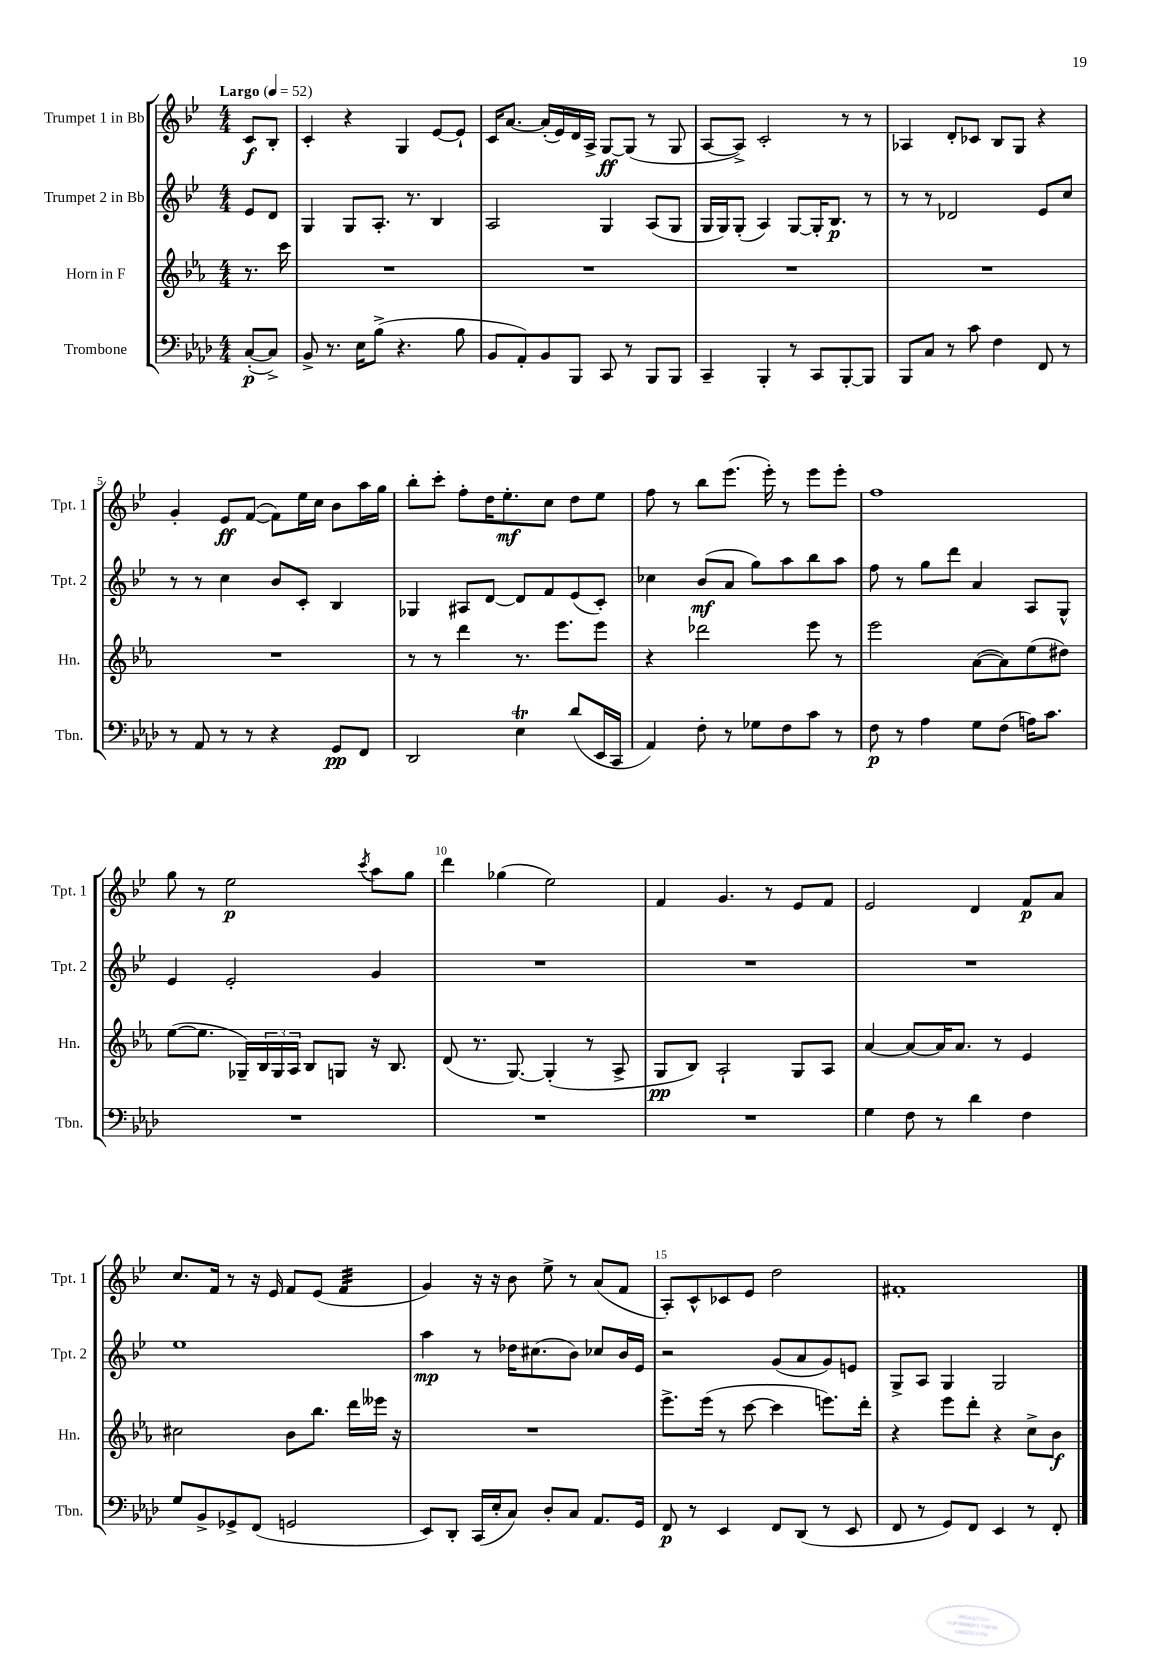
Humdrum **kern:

**kern	**kern	**kern	**kern
*staff4	*staff3	*staff2	*staff1
*clefF4	*clefG2	*clefG2	*clefG2
*k[b-e-a-d-]	*k[b-e-a-]	*k[b-e-]	*k[b-e-]
*M4/4	*M4/4	*M4/4	*M4/4
*MM52	*MM52	*MM52	*MM52
([8C'	8.r	8e-	8c
8C^])	.	8d	8B-'
.	16ccc	.	.
=	=	=	=
8BB-^	1r	4G	4c'
8.r	.	.	.
.	.	8G	4r
16E-	.	.	.
(8B-^	.	8.A'	.
4.r	.	.	4G
.	.	8.r	.
.	.	4B-	[8e-
8B-	.	.	8e-`]
=	=	=	=
8BB-	1r	2A	16c
.	.	.	[8.a
8AA-')	.	.	.
8BB-	.	.	(16a']
.	.	.	16e-)
8BBB-	.	.	16d
.	.	.	16A^
8CC	.	4G	[8G
8r	.	.	(8G]
8BBB-	.	(8A	8r
8BBB-	.	8G	8G
=	=	=	=
4CC~	1r	16G	[8A
.	.	16G)	.
.	.	(8G'	8A^])
4BBB-'	.	4A)	2c'
8r	.	[8G	.
8CC	.	16G']	.
.	.	8.B-	.
[8BBB-'	.	.	8r
8BBB-]	.	8r	8r
=	=	=	=
8BBB-	1r	8r	4A-
8C	.	8r	.
8r	.	2d-	8d'
8c	.	.	8c-
4F	.	.	8B-
.	.	.	8G
8FF	.	8e-	4r
8r	.	8cc	.
=	=	=	=
8r	1r	8r	4g'
8AA-	.	8r	.
8r	.	4cc	8e-
8r	.	.	([8f
4r	.	8b-	8f])
.	.	8c'	16ee-
.	.	.	16cc
8GG	.	4B-	8b-
8FF	.	.	16aa
.	.	.	16gg
=	=	=	=
2DD-	8r	4G-	8bb-'
.	8r	.	8ccc'
.	4ddd	8A#	8ff'
.	.	[8d	16dd
.	.	.	8.ee-'
4E-	8.r	8d]	.
.	.	8f	8cc
.	8.eee-	.	.
(8d-	.	(8e-	8dd
16EE-	8eee-	8c')	8ee-
16CC	.	.	.
=	=	=	=
4AA-)	4r	4cc-	8ff
.	.	.	8r
8F'	2ddd-	(8b-	8bb-
8r	.	8a	(8.eee-
8G-	.	8gg)	.
.	.	.	16eee-')
8F	.	8aa	8r
8c	8eee-	8bb-	8eee-
8r	8r	8aa	8eee-'
=	=	=	=
8F	2eee-	8ff	1ff
8r	.	8r	.
4A-	.	8gg	.
.	.	8ddd	.
8G	([8a-	4a	.
(8F	8a-])	.	.
16A)	(8ee-	8A	.
8.c	.	.	.
.	8dd#)	8G^^	.
=	=	=	=
1r	([8ee-	4e-	8gg
.	8.ee-]	.	8r
.	.	2e-'	2ee-
.	16G-~)	.	.
.	24B-	.	.
.	24G-	.	.
.	24A-	.	.
.	8B-	.	.
.	8G	.	.
.	.	.	8qccc
.	16r	4g	8aa
.	8.B-	.	.
.	.	.	8gg
=	=	=	=
1r	(8d	1r	4ddd
.	8.r	.	.
.	.	.	(4gg-
.	[8.G)	.	.
.	(4G']	.	2ee-)
.	8r	.	.
.	8A-^	.	.
=	=	=	=
1r	8G	1r	4f
.	8B-)	.	.
.	2A-`	.	4.g
.	.	.	8r
.	8G	.	8e-
.	8A-	.	8f
=	=	=	=
4G	[4a-	1r	2e-
8F	8a-_	.	.
8r	16a-]	.	.
.	8.a-	.	.
4d-	.	.	4d
.	8r	.	.
4F	4e-	.	8f
.	.	.	8a
=	=	=	=
8G	2cc#	1ee-	8.cc
8BB-^	.	.	.
.	.	.	16f
8GG-^	.	.	8r
(8FF	.	.	16r
.	.	.	16e-
2GG	8b-	.	8f
.	8.bb-	.	(8e-
.	.	.	4f
.	16ddd	.	.
.	16eee--	.	.
.	16r	.	.
=	=	=	=
8EE-)	1r	4aa	4g)
8DD-'	.	.	.
(16CC	.	8r	16r
16E-'	.	.	16r
8C)	.	16dd-	8b-
.	.	(8.cc#	.
8D-'	.	.	8ee-^
8C	.	8b-)	8r
8.AA-	.	8cc-	(8a
.	.	16b-	8f
16GG	.	16e-	.
=	=	=	=
8FF	8.eee-^	2r	8A')
8r	.	.	8c^^
.	(16eee-	.	.
4EE-	8r	.	8c-
.	[8ccc	.	8e-
8FF	4ccc]	(8g	2dd
(8DD-	.	8a	.
8r	8.eee)	8g)	.
8EE-	.	8e	.
.	16ddd'	.	.
=	=	=	=
8FF	4r	8G^	1f#'
8r	.	8A	.
8GG)	8eee-	4G	.
8FF	8ddd'	.	.
4EE-	4r	2G	.
8r	8cc^	.	.
8FF'	8b-	.	.
==	==	==	==
*-	*-	*-	*-
